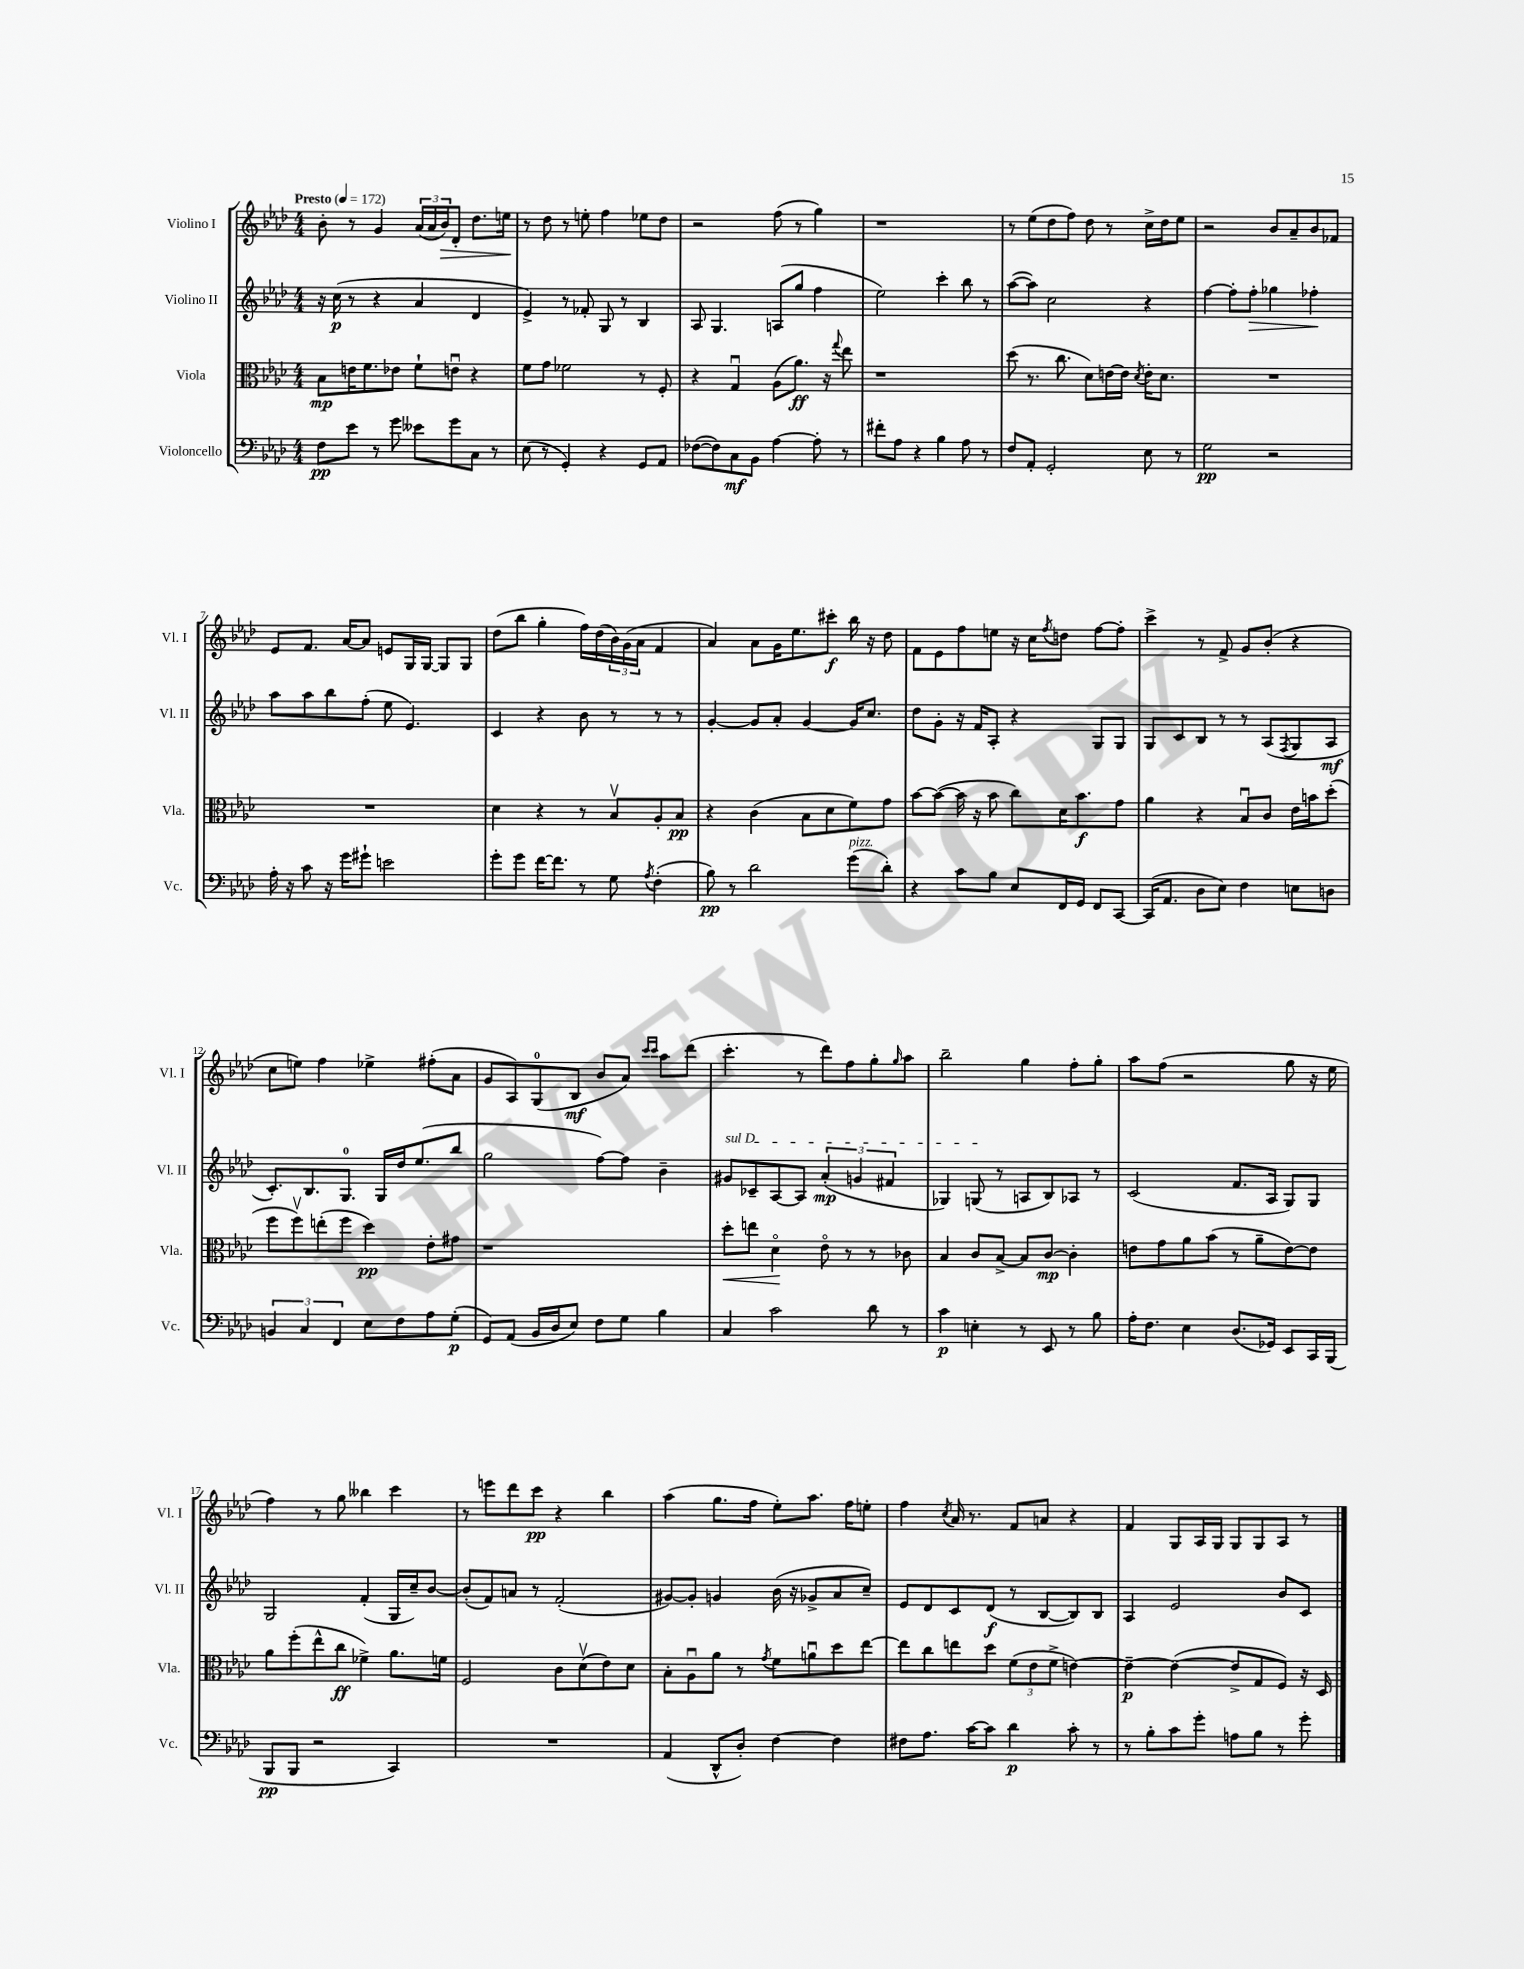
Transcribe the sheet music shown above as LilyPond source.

<<
\new StaffGroup <<
\new Staff = "s0" \with { instrumentName = "Violino I" shortInstrumentName = "Vl. I" } {
    \clef treble \key aes \major \numericTimeSignature \time 4/4 \tempo "Presto" 4 = 172
    bes'8-. r8 g'4 \tuplet 3/2 { aes'16( aes'16 bes'16\>) } des'8-. des''8. e''16\! |
    r8 des''8 r8 e''8-. f''4 ees''8 des''8 |
    r2 f''8( r8 g''4) |
    r1 |
    r8 ees''8( des''8 f''8) des''8 r8 c''16-> des''16 ees''8 |
    r2 bes'8 aes'8-- bes'8 fes'8 |
    ees'8 f'8. aes'16~ aes'8 e'8 g16 g16~ g8 g8 |
    des''8( bes''8 g''4-. f''16) des''16( \tuplet 3/2 { bes'16) g'16( aes'16 } f'4 |
    aes'4) aes'8 g'16 ees''8. cis'''8-.\f bes''16 r16 des''8 |
    f'8 ees'8 f''8 e''8 r16 c''16 \acciaccatura { f''8 } d''8 f''8~ f''8-. |
    c'''4-> r8 f'8-> g'8 bes'8-.( r4 |
    c''8 e''8) f''4 ees''4-> fis''8-.( aes'8 |
    g'8 aes8) g8-0( bes8\mf bes'8 aes'8) \grace { c'''16 c'''16 } aes''8 des'''8( |
    c'''4.-. r8 des'''8) f''8 g''8-. \grace { g''16 } aes''8 |
    bes''2-- g''4 f''8-. g''8-. |
    aes''8 f''8( r2 g''8 r16 ees''16 |
    f''4) r8 g''8 beses''4 c'''4 |
    r8 e'''8 des'''8 c'''8\pp r4 bes''4 |
    aes''4( g''8. f''16 ees''8-.) aes''8. f''16 e''8-. |
    f''4 \acciaccatura { c''8 } aes'16 r8. f'8 a'8 r4 |
    f'4 g8 aes16 g16 g8 g8 aes8 r8 \bar "|." |
}
\new Staff = "s1" \with { instrumentName = "Violino II" shortInstrumentName = "Vl. II" } {
    \clef treble \key aes \major \numericTimeSignature \time 4/4
    r16 c''16\p( r8 r4 aes'4 des'4 |
    ees'4->) r8 fes'8-. g8 r8 bes4 |
    aes8 g4. a8( g''8 f''4 |
    ees''2) c'''4-. bes''8 r8 |
    aes''8~( aes''8) c''2 r4 |
    f''4~ f''8-. f''8-.\> ges''4 fes''4-.\! |
    aes''8 aes''8 bes''8 f''8-.( ees''8 ees'4.) |
    c'4 r4 bes'8 r8 r8 r8 |
    g'4~-. g'8 aes'8-. g'4~ g'16 c''8. |
    des''8 g'8-. r16 f'16 aes8-. r4 g8 g8 |
    g8 c'8 bes8 r8 r8 aes8( \acciaccatura { f8 } g8 aes8\mf |
    c'8.-.) bes8. g8.-0 g16 des''16 ees''8.( bes''8 |
    g''2 f''8~) f''8 bes'4-- |
    \once \override TextSpanner.bound-details.left.text = \markup { \italic "sul D" } gis'8\startTextSpan ces'8-- aes8~ aes8 \tuplet 3/2 { aes'4-.\mp( g'4 fis'4 } |
    ges4) g8\stopTextSpan( r8 a8 bes8) aes8 r8 |
    c'2( f'8. aes16 g8) g8 |
    g2 f'4-.( g16 c''16--) bes'8~ |
    bes'8-.( f'8) a'8 r8 f'2-.( |
    gis'8~) gis'8-. g'4 bes'16( r16 ges'8-> aes'8 c''8--) |
    ees'8 des'8 c'8 des'8\f( r8 bes8~ bes8) bes8 |
    aes4 ees'2 bes'8 c'8 \bar "|." |
}
\new Staff = "s2" \with { instrumentName = "Viola" shortInstrumentName = "Vla." } {
    \clef alto \key aes \major \numericTimeSignature \time 4/4
    bes8\mp e'16 f'8. ees'8 f'8-! e'8\downbow r4 |
    f'8 g'8 fes'2 r8 f8-. |
    r4 g4\downbow aes8( aes'8.\ff) r16 \appoggiatura { g''8 } ees''8 |
    r1 |
    des''8( r8. c''8. des'8) e'16~ e'16 \acciaccatura { des'8 } e'16-. des'8. |
    R1 |
    R1 |
    des'4 r4 r8 bes8\upbow aes8-. bes8\pp |
    r4 c'4( bes8 des'8 f'8) g'8 |
    bes'8~ bes'8~( bes'16 r16 bes'8 c''8) des'16 bes'8.\f g'8 |
    aes'4 r4 bes8\downbow c'8 ees'16 b'16 des''8-.( |
    f''8 f''8\upbow) e''8-.( f''8 des''4\pp) ees'8-. gis'8 |
    r1 |
    des''8-.\< e''8 des'4\flageolet\! ees'8\flageolet r8 r8 ces'8 |
    bes4 c'8 bes8~-> bes8 c'8~\mp c'4-. |
    e'8 g'8 aes'8 bes'8( r8 aes'8-- e'8~) e'8 |
    aes'8 f''8-.( ees''8-^ c''8\ff fes'4->) aes'8. f'16 |
    f2 c'8 des'8\upbow( ees'8) des'8 |
    bes8-. aes8\downbow aes'8 r8 \acciaccatura { g'8 } f'8 a'8\downbow des''8 ees''8~ |
    ees''8 c''8 e''8 des''8 \tuplet 3/2 { f'8( ees'8 f'8-> } e'4~) |
    e'4~--\p e'4~( e'8-> g8 f8) r16 des16 \bar "|." |
}
\new Staff = "s3" \with { instrumentName = "Violoncello" shortInstrumentName = "Vc." } {
    \clef bass \key aes \major \numericTimeSignature \time 4/4
    f8\pp ees'8 r8 g'8 eeses'8 g'8 c8 r8 |
    ees8( r8 g,4-.) r4 g,8 aes,8 |
    fes8~( fes8) c8\mf bes,8 aes4~ aes8-. r8 |
    fis'8-. aes8 r4 bes4 aes8 r8 |
    f8 aes,8-. g,2-. ees8 r8 |
    g2\pp r2 |
    aes16-. r16 c'8 r16 g'16 gis'8-! e'2 |
    g'8-. g'8 f'16~ f'8. r8 g8 \acciaccatura { aes8 } f4-.( |
    bes8\pp) r8 des'2 g'8^\markup { \italic "pizz." }( des'8-.) |
    r4 c'8 bes8 ees8 f,16 g,16 f,8 c,8~ |
    c,16( aes,8. des8 ees8) f4 e8 d8 |
    \tuplet 3/2 { b,4 c4 f,4 } ees8 f8 aes8 g8-.\p( |
    g,8) aes,8( bes,16 des16 ees8) f8 g8 bes4 |
    c4 c'2 des'8 r8 |
    c'4\p e4-. r8 ees,8 r8 bes8 |
    aes16-. f8. ees4 des8.( ges,16) ees,8 c,16 bes,,16( |
    bes,,8\pp bes,,8 r2 c,4) |
    R1 |
    aes,4( des,8-^ des8-.) f4~ f4 |
    fis8 aes8. c'16~ c'8 des'4\p c'8-. r8 |
    r8 bes8-. c'8 g'8-. a8 bes8 r8 g'8-. \bar "|." |
}
>>
>>
